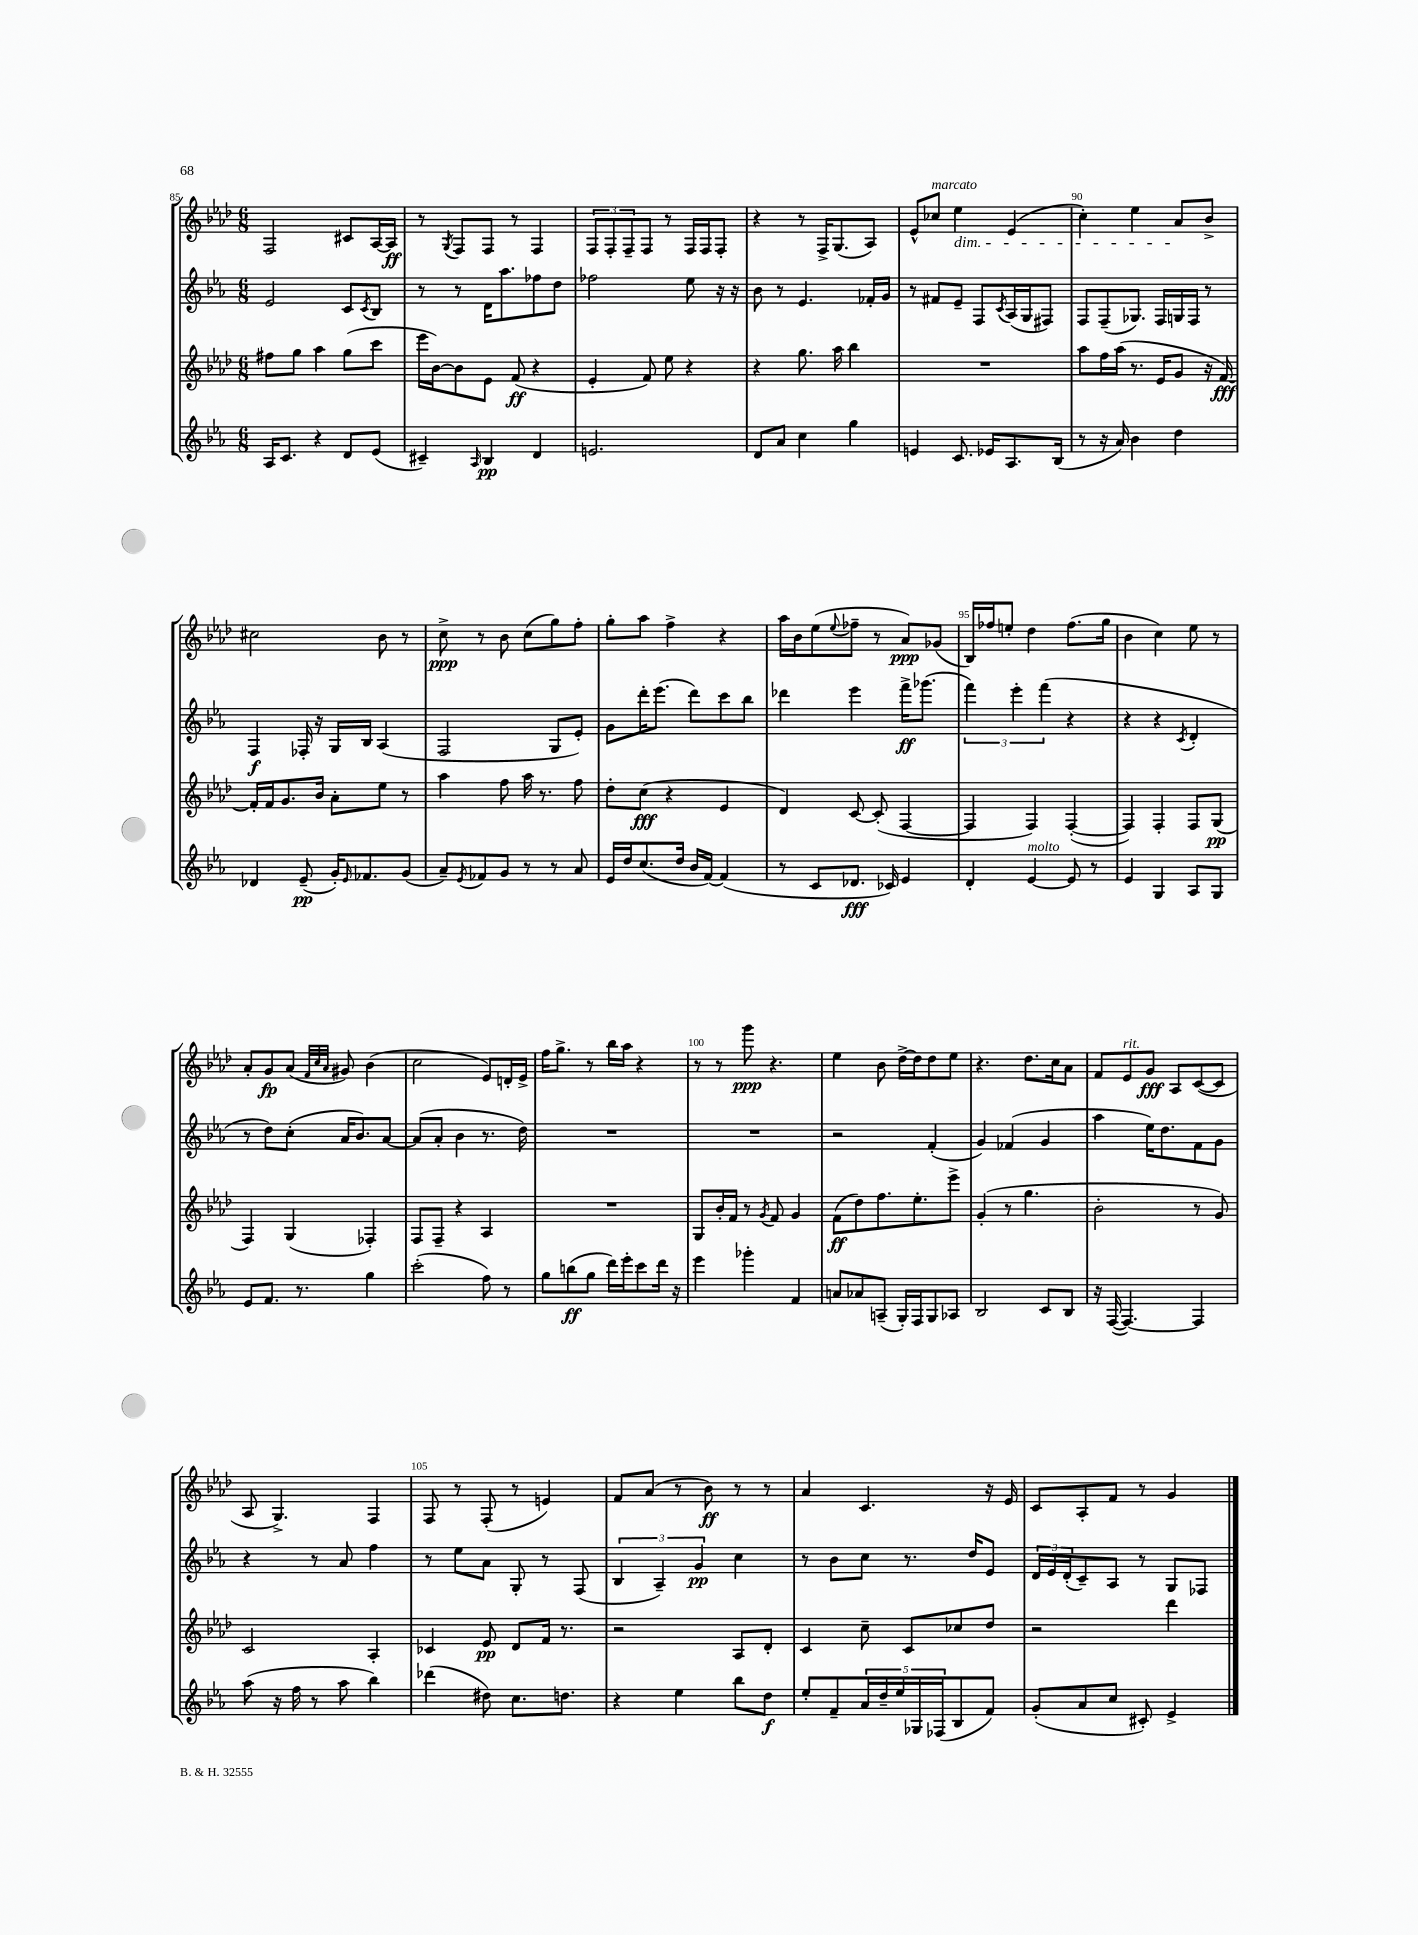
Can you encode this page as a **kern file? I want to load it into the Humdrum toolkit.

**kern	**kern	**kern	**kern
*staff4	*staff3	*staff2	*staff1
*clefG2	*clefG2	*clefG2	*clefG2
*k[b-e-a-]	*k[b-e-a-d-]	*k[b-e-a-]	*k[b-e-a-d-]
*M6/8	*M6/8	*M6/8	*M6/8
16A-	8ff#	2e-	2F
8.c	.	.	.
.	8gg	.	.
4r	4aa-	.	.
8d	(8gg	8c	8c#
.	.	8qc	.
(8e-	8ccc	8B-	[16A-
.	.	.	16A-]
=	=	=	=
4c#~)	16eee-	8r	8r
.	[16b-)	.	.
.	.	.	8qG
.	8b-]	8r	8F
16qqA-	.	.	.
4B-	8e-	16d	8F
.	.	8.aa-	.
.	(8f	.	8r
4d	4r	8ff-	4F
.	.	8dd	.
=	=	=	=
2.e	4e-'	2ff-	12F
.	.	.	12F'
.	.	.	12F~
.	8f)	.	8F
.	8ee-	.	8r
.	4r	8ee-	16F
.	.	.	16F
.	.	16r	8F'
.	.	16r	.
=	=	=	=
8d	4r	8b-	4r
8a-	.	8r	.
4cc	8.gg	4.e-	8r
.	.	.	16F^
.	16aa-	.	(8.G
4gg	4bb-	.	.
.	.	16f-'	8A-)
.	.	16g	.
=	=	=	=
4e	2.r	8r	8e-^^
.	.	8f#	8cc-
8.c	.	8e-~	4ee-
.	.	8F	.
16e-	.	.	.
.	.	8qc	.
8.A-	.	(16A-	(4e-
.	.	16G	.
.	.	8F#)	.
(16B-	.	.	.
=	=	=	=
8r	8aa-	8F	4cc')
16r	16ff	(8F~	.
16a-)	(16aa-	.	.
4b-	8.r	8.G-)	4ee-
.	16e-	16F	.
4dd	8g	16G	8a-
.	.	16F	.
.	16r	8r	8b-^
.	[16f)	.	.
=	=	=	=
4d-	16f']	4F	2cc#
.	16f	.	.
.	8.g	.	.
(8e-~	.	16F-'	.
.	16b-	16r	.
16g')	8a-'	16G	.
16qqe-	.	.	.
8.f-	.	16B-	.
.	8ee-	(4A-	8b-
(8g	8r	.	8r
=	=	=	=
8a-~)	4aa-	2F	8cc^
8qe-	.	.	.
8f-	.	.	8r
8g	8ff	.	8b-
8r	16aa-	.	(8cc
.	8.r	.	.
8r	.	8G	8gg)
8a-	8ff	8e-')	8ff'
=	=	=	=
16e-	8dd-'	8g	8gg'
16dd	.	.	.
(8.cc	(8cc	16ddd'	8aa-
.	.	(8.eee-	.
.	4r	.	4ff^
16dd	.	.	.
16b-	.	8ddd)	.
[16f)	.	.	.
(4f]	4e-	8ccc	4r
.	.	8bb-	.
=	=	=	=
8r	4d-)	4ddd-	16aa-
.	.	.	16b-
8c	.	.	(8ee-
.	.	.	8qqee-
8.d-	[8c	4eee-	8ff-~
.	(8c']	.	8r
16c-)	.	.	.
4e-	[4F	16fff^	8a-)
.	.	(8.ggg-	.
.	.	.	(8g-
=	=	=	=
4d'	4F]	6fff)	16B-)
.	.	.	16ff-
.	.	.	8ee'
.	.	6eee-'	.
[4e-	4F)	.	4dd-
.	.	(6fff	.
8e-]	([4F'	4r	(8.ff-
8r	.	.	.
.	.	.	16gg
=	=	=	=
4e-	4F])	4r	4b-
4G	4F'	4r	4cc)
.	.	8qc	.
8A-	8F	4d'	8ee-
8G	(8G	.	8r
=	=	=	=
8e-	4F)	8r	8a-'
8.f	.	8dd)	8g
.	(4G	(8cc'	(8a-
8.r	.	.	.
.	.	.	32qqf
.	.	.	32qqcc
.	.	.	32qqa-
.	.	16a-	8g#)
.	.	8.b-)	.
4gg	4F-')	.	(4b-
.	.	[8a-	.
=	=	=	=
(2ccc'	8F	(8a-]	2cc
.	8F~	8a-'	.
.	4r	4b-	.
8ff)	4A-	8.r	8e-)
8r	.	.	16d'
.	.	16dd)	16e-^
=	=	=	=
8gg	2.r	2.r	16ff
.	.	.	8.gg^
(8bb	.	.	.
8gg	.	.	8r
16ddd)	.	.	16bb-
16eee-'	.	.	16aa-
8ccc	.	.	4r
16ddd	.	.	.
16r	.	.	.
=	=	=	=
4eee-	8G	2.r	8r
.	16b-'	.	8r
.	16f	.	.
4ggg-'	8r	.	8ggg
.	8qg	.	.
.	8f	.	4.r
4f	4g	.	.
=	=	=	=
8a	(8f	2r	4ee-
8a-	8dd-)	.	.
(8A~	8.ff	.	8b-
16G')	.	.	[16dd-^
16F	8.ee-'	.	16dd-]
8G	.	(4f'	8dd-
8A-	8eee-^	.	8ee-
=	=	=	=
2B-	(4g'	4g)	4.r
.	8r	(4f-	.
.	4.gg	.	8.dd-
8c	.	4g	.
.	.	.	16cc
8B-	.	.	8a-
=	=	=	=
16r	2b-'	4aa-	8f
([16F	.	.	.
4.F_)	.	.	8e-
.	.	16ee-)	8g
.	.	8.dd	.
.	.	.	8A-
4F]	8r	8f	([8c
.	8g)	8g	8c]
=	=	=	=
(8aa-	2c	4r	8A-
16r	.	.	4.G^)
16ff	.	.	.
8r	.	8r	.
8aa-	.	8a-	.
4bb-)	4A-'	4ff	4F
=	=	=	=
(4ddd-	4c-	8r	8F
.	.	8ee-	8r
8dd#)	8e-	8a-	(8F'
8.cc	8d-	8G'	8r
.	16f	8r	4e)
8.dd	8.r	.	.
.	.	(8F	.
=	=	=	=
4r	2r	6B-	8f
.	.	.	(8a-
.	.	6A-~)	.
4ee-	.	.	8r
.	.	6g	.
.	.	.	8b-)
8bb-	8A-	4cc	8r
8dd	8d-'	.	8r
=	=	=	=
8ee-'	4c	8r	4a-
8f~	.	8b-	.
20a-	8cc~	8cc	4.c
20dd~	.	.	.
20ee-	.	.	.
.	8c	8.r	.
20G-	.	.	.
(20F-	.	.	.
8B-	8cc-	.	.
.	.	16dd	.
8f)	8dd-	8e-	16r
.	.	.	16e-
=	=	=	=
(8g'	2r	24d	8c
.	.	24e-	.
.	.	(24d'	.
8a-	.	8c~)	8A-'
8cc	.	8A-	8f
8c#')	.	8r	8r
4e-^	4ddd-	8G	4g
.	.	8F-	.
==	==	==	==
*-	*-	*-	*-
